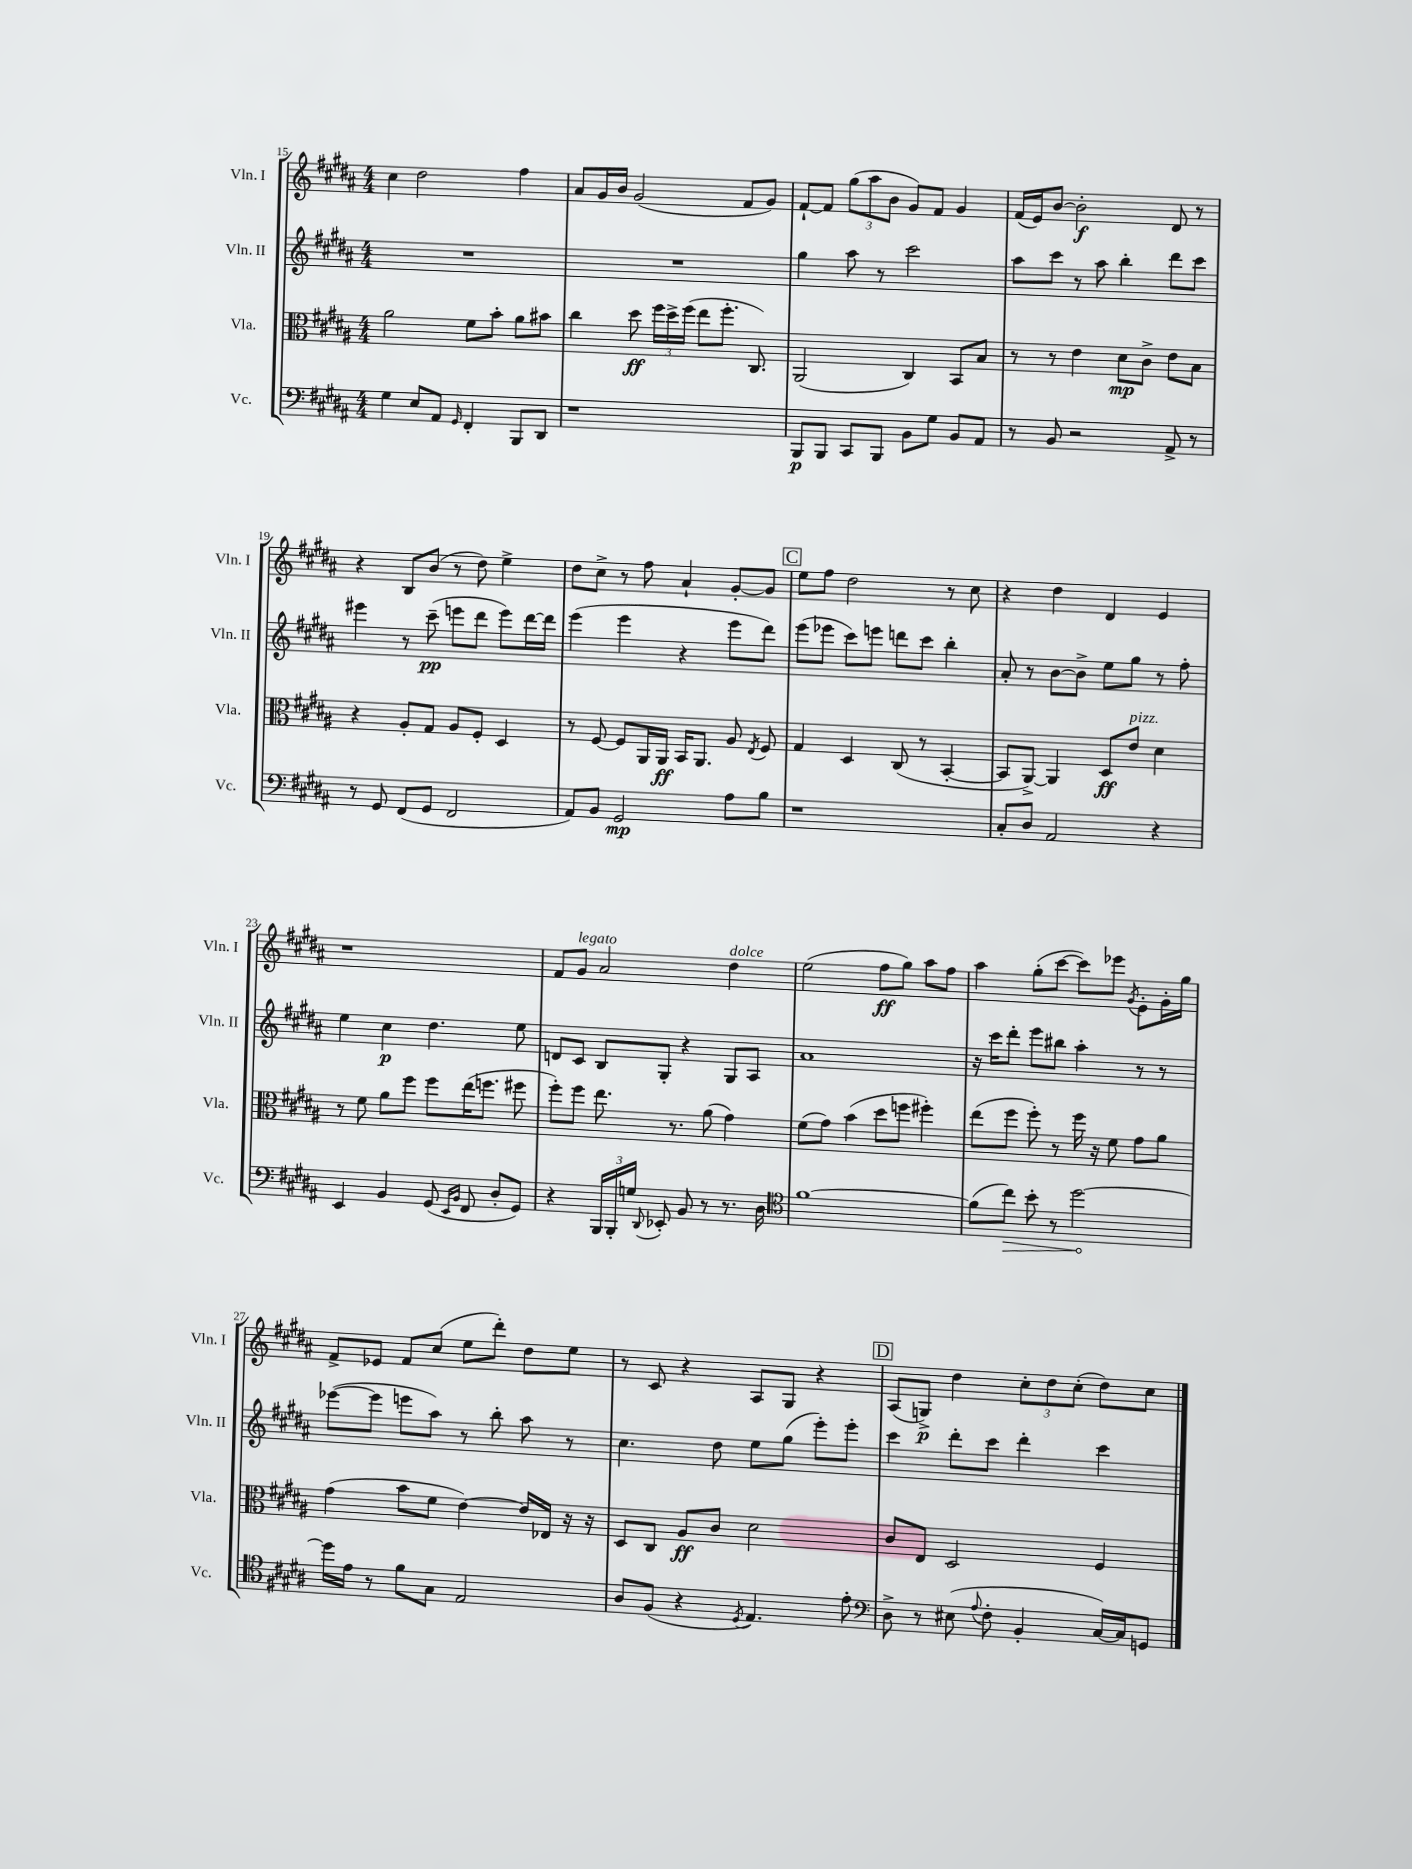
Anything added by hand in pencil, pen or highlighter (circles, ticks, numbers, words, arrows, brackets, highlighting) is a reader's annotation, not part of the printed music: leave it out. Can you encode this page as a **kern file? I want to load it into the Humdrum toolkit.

**kern	**dynam	**kern	**dynam	**kern	**dynam	**kern	**dynam
*part4	*part4	*part3	*part3	*part2	*part2	*part1	*part1
*staff4	*staff4	*staff3	*staff3	*staff2	*staff2	*staff1	*staff1
*I"Vc.	*	*I"Vla.	*	*I"Vln. II	*	*I"Vln. I	*
*I'Vc.	*	*I'Vla.	*	*I'Vln. II	*	*I'Vln. I	*
*clefF4	*	*clefC3	*	*clefG2	*	*clefG2	*
*k[f#c#g#d#a#]	*	*k[f#c#g#d#a#]	*	*k[f#c#g#d#a#]	*	*k[f#c#g#d#a#]	*
*M4/4	*	*M4/4	*	*M4/4	*	*M4/4	*
=15	=15	=15	=15	=15	=15	=15	=15
4G#\	.	2a#\	.	1r	.	4cc#\	.
8E/L	.	.	.	.	.	2dd#\	.
8AA#/J	.	.	.	.	.	.	.
16qqGG#/	.	.	.	.	.	.	.
4FF#'/	.	8f#\L	.	.	.	.	.
.	.	8b'\J	.	.	.	.	.
8BBB/L	.	8a#\L	.	.	.	4ff#\	.
8DD#/J	.	8b#X\J	.	.	.	.	.
=16	=16	=16	=16	=16	=16	=16	=16
1r	.	4cc#\	.	1r	.	8a#/L	.
.	.	.	.	.	.	16g#/L	.
.	.	.	.	.	.	16b/JJ	.
.	.	8dd#\	ff	.	.	(2g#/	.
.	.	24ff#\LL	.	.	.	.	.
.	.	24dd#^\	.	.	.	.	.
.	.	(24ff#\JJ	.	.	.	.	.
.	.	8ee\L	.	.	.	.	.
.	.	8.ff#'\J	.	.	.	.	.
.	.	.	.	.	.	8f#/L	.
.	.	8.C#/)	.	.	.	.	.
.	.	.	.	.	.	8g#/J)	.
=17	=17	=17	=17	=17	=17	=17	=17
8BBB/L	p	(2AA#/	.	4gg#\	.	[8f#`/L	.
8BBB/J	.	.	.	.	.	8f#/J]	.
8CC#/L	.	.	.	8aa#\	.	(12gg#\L	.
.	.	.	.	.	.	12aa#\	.
8BBB/J	.	.	.	8r	.	.	.
.	.	.	.	.	.	12b\J	.
8BB\L	.	4C#/)	.	2ccc#\	.	8g#/L)	.
8G#\J	.	.	.	.	.	8f#/J	.
8BB/L	.	8BB/L	.	.	.	4g#/	.
8AA#/J	.	8B/J	.	.	.	.	.
=18	=18	=18	=18	=18	=18	=18	=18
8r	.	8r	.	8aa#\L	.	(16f#/LL	.
.	.	.	.	.	.	16e/J)	.
8BB/	.	8r	.	8ccc#\J	.	[8b/J	.
2r	.	4e\	.	8r	.	2b'\]	f
.	.	.	.	8aa#\	.	.	.
.	.	8d#\L	mp	4bb'\	.	.	.
.	.	8c#^\J	.	.	.	.	.
8AA#^/	.	8e\L	.	8ddd#\L	.	8d#/	.
8r	.	8B\J	.	8ccc#\J	.	8r	.
!!LO:LB:g=z
=19	=19	=19	=19	=19	=19	=19	=19
8r	.	4r	.	4eee#X\	.	4r	.
8GG#/	.	.	.	.	.	.	.
(8FF#/L	.	8A#'/L	.	8r	.	8B/L	.
8GG#/J	.	8G#/J	.	(8ccc#~\	pp	(8b/J	.
2FF#/	.	8A#/L	.	8eeen\L	.	8r	.
.	.	8F#'/J	.	8ddd#\J	.	8dd#\)	.
.	.	4D#/	.	8eee\L)	.	4ee^\	.
.	.	.	.	[16ddd#\L	.	.	.
.	.	.	.	16ddd#\JJ]	.	.	.
=20	=20	=20	=20	=20	=20	=20	=20
8AA#/L)	.	8r	.	(4eee\	.	8dd#\L	.
8BB/J	.	[8F#/	.	.	.	8cc#^\J	.
2GG#/	mp	8F#/L]	.	4eee\	.	8r	.
.	.	16AA#/L	.	.	.	8ff#\	.
.	.	16AA#/JJ	ff	.	.	.	.
.	.	16BB/KL	.	4r	.	4a#`/	.
.	.	8.AA#/J	.	.	.	.	.
8A#\L	.	8A#/	.	8eee\L	.	[8g#'/L	.
.	.	8qE/	.	.	.	.	.
8B\J	.	8F#/	.	8ddd#\J)	.	8g#/J]	.
!!LO:REH:place=s1:t=C
=21	=21	=21	=21	=21	=21	=21	=21
1r	.	4G#/	.	(8eee\L	.	8ee\L	.
.	.	.	.	8eee-X\J	.	8ff#\J	.
.	.	4D#/	.	8ccc#\L)	.	2dd#\	.
.	.	.	.	8eeen\J	.	.	.
.	.	(8C#/	.	8dddn\L	.	.	.
.	.	8r	.	8ccc#\J	.	.	.
.	.	[4BB'/	.	4bb'\	.	8r	.
.	.	.	.	.	.	8cc#\	.
=22	=22	=22	=22	=22	=22	=22	=22
8C#'/L	.	8BB/L]	.	8a#'/	.	4r	.
8D#/J	.	[8AA#^/J)	.	8r	.	.	.
2AA#/	.	4AA#/]	.	[8b\L	.	4dd#\	.
.	.	.	.	8b^\J]	.	.	.
.	.	8D#/L	ff	8ee\L	.	4d#/	.
!	!	!LO:TX:a:i:t=pizz.	!	!	!	!	!
.	.	8e/J	.	8gg#\J	.	.	.
4r	.	4d#\	.	8r	.	4e/	.
.	.	.	.	8ff#'\	.	.	.
!!LO:LB:g=z
=23	=23	=23	=23	=23	=23	=23	=23
4EE/	.	8r	.	4ee\	.	1r	.
.	.	8f#\	.	.	.	.	.
4BB/	.	8a#\L	.	4cc#\	p	.	.
.	.	8ff#\J	.	.	.	.	.
(8GG#/	.	8ff#\L	.	4.dd#\	.	.	.
16qqEE/LL	.	.	.	.	.	.	.
16qqBB/JJ	.	.	.	.	.	.	.
8FF#/	.	(16ee\K	.	.	.	.	.
.	.	8.ffn\J	.	.	.	.	.
8D#'/L	.	.	.	.	.	.	.
8GG#/J)	.	8ff#X\	.	8ee\	.	.	.
=24	=24	=24	=24	=24	=24	=24	=24
4r	.	8ff#'\L)	.	8dn/L	.	8f#/L	.
!	!	!	!	!	!	!LO:TX:a:i:t=legato	!
.	.	8ff#\J	.	8c#/J	.	8g#/J	.
24BBB/LL	.	8.ee\	.	8B/L	.	2a#/	.
24BBB'/	.	.	.	.	.	.	.
24Gn/JJ	.	.	.	.	.	.	.
8qqDD#/	.	.	.	.	.	.	.
8EE-X'/	.	.	.	8G#'/J	.	.	.
.	.	8.r	.	.	.	.	.
8BB/	.	.	.	4r	.	.	.
8r	.	(8a#\	.	.	.	.	.
!	!	!	!	!	!	!LO:TX:a:i:t=dolce	!
8.r	.	4g#\)	.	8G#/L	.	4dd#\	.
.	.	.	.	8A#/J	.	.	.
16D#\	.	.	.	.	.	.	.
=25	=25	=25	=25	=25	=25	=25	=25
*clefC4	*	*	*	*	*	*	*
[1f#	.	(8f#\L	.	1a#	.	(2ee\	.
.	.	8g#\J)	.	.	.	.	.
.	.	(4b\	.	.	.	.	.
.	.	8dd#\L	.	.	.	8ff#\L	ff
.	.	8ffn\J	.	.	.	8gg#\J)	.
.	.	4ff#X'\)	.	.	.	8aa#\L	.
.	.	.	.	.	.	8ff#\J	.
=26	=26	=26	=26	=26	=26	=26	=26
(8f#\L]	.	(8ee\L	.	16r	.	4aa#\	.
.	.	.	.	16ccc#\KL	.	.	.
!	!LO:HP:b	!	!	!	!	!	!
8cc#\J)	>	8ff#\J	.	8ddd#'\J	.	.	.
8b'\	.	8ff#'\)	.	8eee\L	.	(8gg#'\L	.
8r	.	8r	.	8bb#X\J	.	[8ccc#\J	.
[2dd#\	.	16ff#\	.	4aa#'\	.	8ccc#\L])	.
.	.	16r	.	.	.	.	.
.	.	8f#\	.	.	.	8eee-X\J	.
.	.	.	.	.	.	8qg#/	.
.	.	8g#\L	.	8r	.	8e'\L	.
.	.	8a#\J	.	8r	.	16g#'\L	.
.	.	.	.	.	.	16gg#\JJ	.
.	]	.	.	.	.	.	.
!!LO:LB:g=z
=27	=27	=27	=27	=27	=27	=27	=27
16dd#\LL]	.	(4g#\	.	([8eee-X\L	.	8f#^/L	.
16e\JJ	.	.	.	.	.	.	.
8r	.	.	.	8eee-\J]	.	8e-X/J	.
8f#\L	.	8b\L	.	8eeen\L	.	8f#/L	.
8G#\J	.	8f#\J	.	8aa#\J)	.	(8cc#/J	.
2E/	.	[4e\)	.	8r	.	8ee\L	.
.	.	.	.	8bb'\	.	8ddd#'\J)	.
.	.	16e/LL]	.	8aa#\	.	8dd#\L	.
.	.	16E-X/JJ	.	.	.	.	.
.	.	16r	.	8r	.	8ee\J	.
.	.	16r	.	.	.	.	.
=28	=28	=28	=28	=28	=28	=28	=28
8A#/L	.	8D#/L	.	4.cc#\	.	8r	.
(8F#/J	.	8C#/J	.	.	.	8c#/	.
4r	.	8A#/L	ff	.	.	4r	.
.	.	8c#/J	.	8dd#\	.	.	.
8qD#/	.	.	.	.	.	.	.
4.E/)	.	2d#\	.	8ee\L	.	8A#/L	.
.	.	.	.	(8gg#\J	.	8G#/J	.
.	.	.	.	8eee'\L)	.	4r	.
8e'\	.	.	.	8eee'\J	.	.	.
!!LO:REH:place=s1:t=D
=29	=29	=29	=29	=29	=29	=29	=29
*clefF4	*	*	*	*	*	*	*
8D#^\	.	8c#/L	.	4ccc#\	.	(8A#/L	.
8r	.	8E/J	.	.	.	8Gn^/J)	p
(8E#X\	.	2D#/	.	8ddd#'\L	.	4dd#\	.
8qqA#/	.	.	.	.	.	.	.
8F#'\	.	.	.	8ccc#\J	.	.	.
4BB'/	.	.	.	4ddd#'\	.	12cc#'\L	.
.	.	.	.	.	.	12dd#\	.
.	.	.	.	.	.	(12cc#'\J	.
[16C#/LL)	.	4F#/	.	4ccc#\	.	8dd#\L)	.
16C#/J]	.	.	.	.	.	.	.
8GGn/J	.	.	.	.	.	8cc#\J	.
==	==	==	==	==	==	==	==
*-	*-	*-	*-	*-	*-	*-	*-
